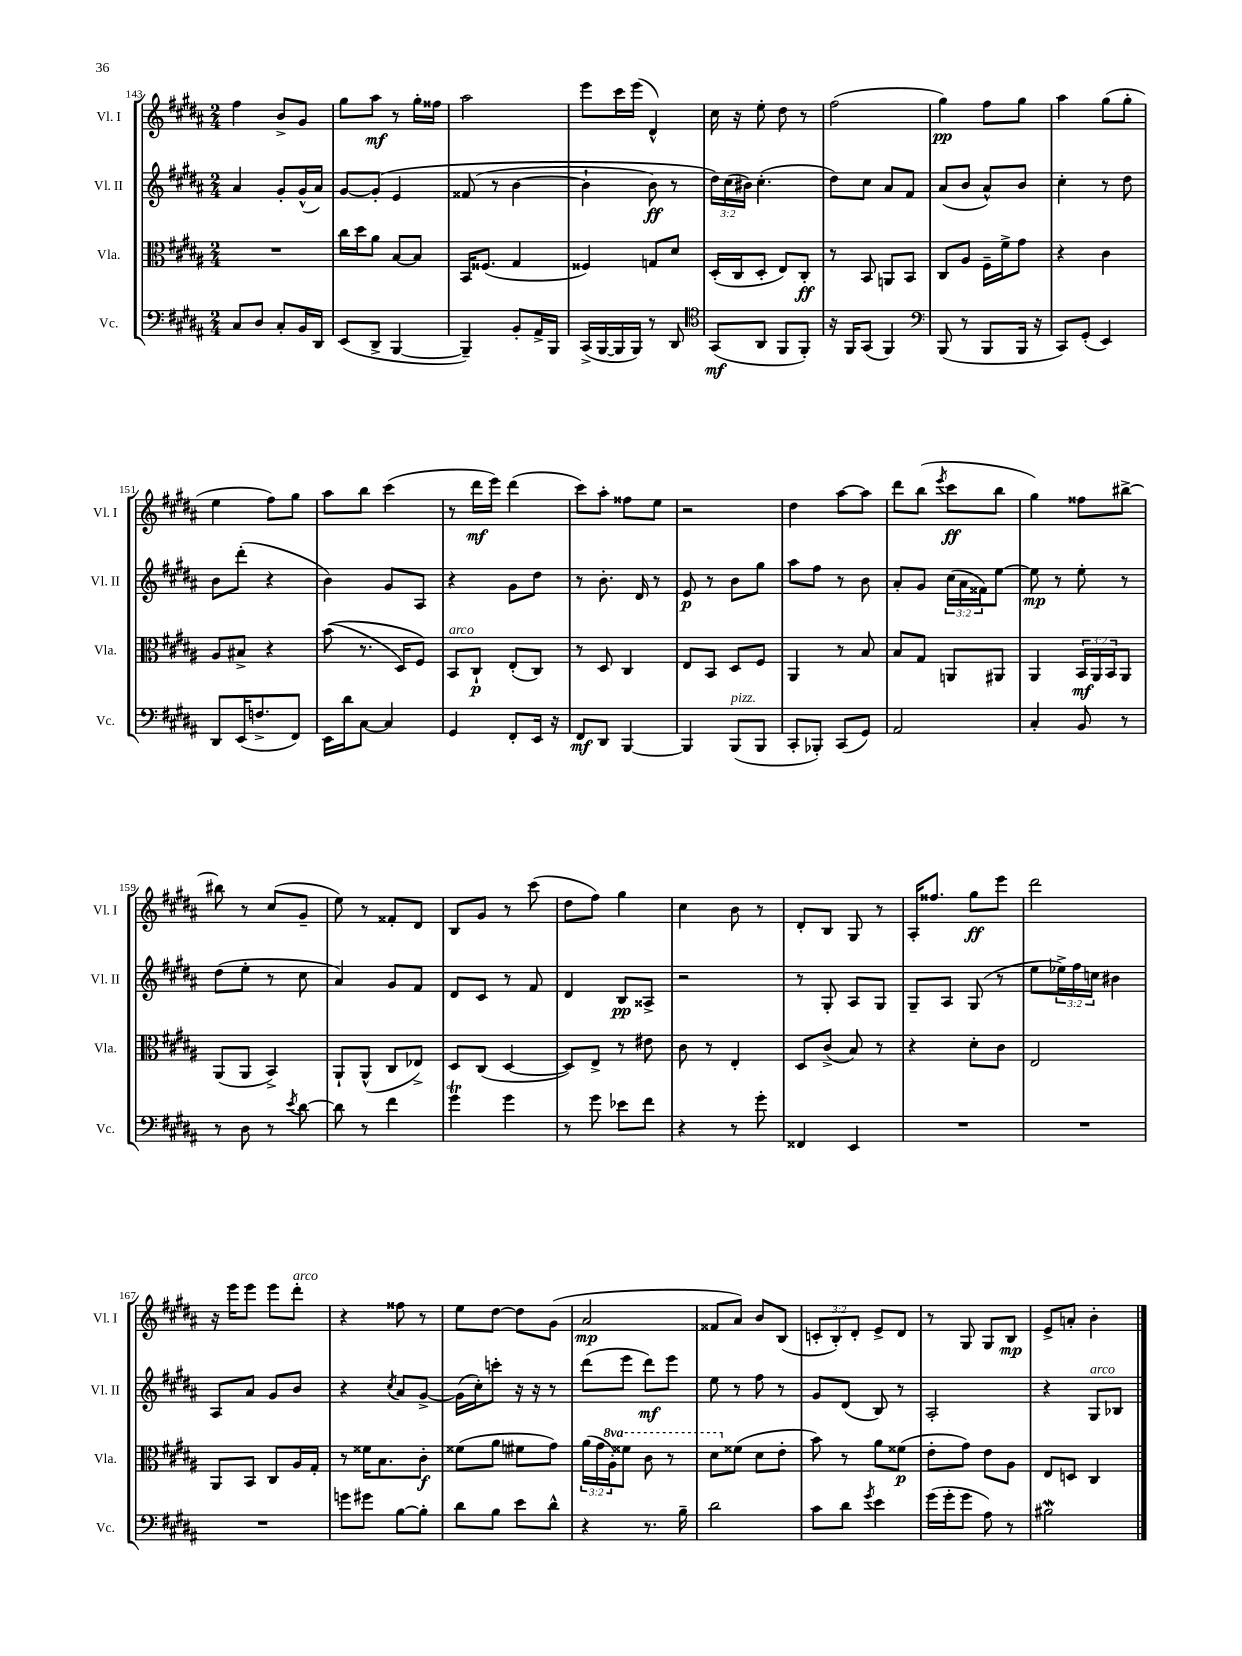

**kern	**kern	**kern	**kern
*staff4	*staff3	*staff2	*staff1
*clefF4	*clefC3	*clefG2	*clefG2
*k[f#c#g#d#a#]	*k[f#c#g#d#a#]	*k[f#c#g#d#a#]	*k[f#c#g#d#a#]
*M2/4	*M2/4	*M2/4	*M2/4
8C#/L	2r	4a#/	4ff#\
8D#/J	.	.	.
8C#'/L	.	8g#'/L	8b^/L
16BB/L	.	(16g#^^/L	8g#/J
16DD#/JJ	.	16a#/JJ)	.
=	=	=	=
(8EE/L	16cc#\LL	[8g#/L	8gg#\L
.	16dd#\J	.	.
8DD#^/J	8a#\J	&(8g#'/]J	8aa#\J
[4BBB/	[8B/L	4e/	8r
.	8B/]J	.	16gg#'\LL
.	.	.	16ff##\JJ
=	=	=	=
4BBB~/])	16BB/LK	(8f##/	2aa#\
.	(8.F##/J	.	.
.	.	8r	.
8BB'/L	4G#/	[4b\	.
16AA#^/L	.	.	.
16BBB/JJ	.	.	.
=	=	=	=
(16CC#^/LL	4F##/)	4b`\]	8eee\L
[16BBB/	.	.	.
16BBB/]	.	.	16ccc#\L
16BBB/JJ)	.	.	(16eee\JJ
8r	8G/L	8b\)	4d#^^/)
8DD#/	8d#/J	8r	.
=	=	=	=
*clefC4	*	*	*
(8GG#/L	(16D#'/LL	24dd#\LL&)	16cc#\
.	.	(24cc#\	.
.	16C#/J	.	16r
.	.	24b#\JJ)	.
8AA#/J	8D#'/J	(4.cc#'\	8ee'\
8FF#/L	8E/L)	.	8dd#\
8FF#'/J)	8C#'/J	.	8r
=	=	=	=
16r	8r	8dd#\L)	(2ff#\
16FF#/LK	.	.	.
(8GG#/J	8BB/	8cc#\J	.
4FF#/)	8AA/L	8a#/L	.
.	8BB/J	8f#/J	.
=	=	=	=
*clefF4	*	*	*
(8BBB/	8C#/L	(8a#/L	4gg#\)
8r	8A#/J	8b/J	.
8BBB/L	16F#~\LL	8a#^^/L)	8ff#\L
.	16f#^\J	.	.
16BBB/Jk	8g#\J	8b/J	8gg#\J
16r	.	.	.
=	=	=	=
8CC#/L)	4r	4cc#'\	4aa#\
(8GG#'/J	.	.	.
4EE/)	4c#\	8r	(8gg#\L
.	.	8dd#\	8gg#'\J
=	=	=	=
8DD#/L	8A#/L	8b\L	4ee\
(16EE/K	8B#^/J	(8ddd#'\J	.
8.F^/	.	.	.
.	4r	4r	8ff#\L)
8FF#/J)	.	.	8gg#\J
=	=	=	=
16EE\LL	&((8b\	4b\)	8aa#\L
16d#\J	.	.	.
[8C#\J	8.r	.	8bb\J
4C#/]	.	8g#/L	(4ccc#\
.	16D#/LK)	.	.
.	8F#/J&)	8A#/J	.
=	=	=	=
4GG#/	8BB/L	4r	8r
.	8C#`/J	.	16ddd#\LL
.	.	.	16eee\JJ)
8FF#'/L	(8E'/L	8g#\L	(4ddd#\
16EE/Jk	8C#/J)	8dd#\J	.
16r	.	.	.
=	=	=	=
8FF#/L	8r	8r	8ccc#\L)
8DD#/J	8D#/	8.b'\	8aa#'\J
[4BBB/	4C#/	.	8ff##\L
.	.	16d#/	.
.	.	8r	8ee\J
=	=	=	=
4BBB/]	8E/L	8e/	2r
.	8BB/J	8r	.
(8BBB/L	8D#/L	8b\L	.
8BBB/J	8F#/J	8gg#\J	.
=	=	=	=
8CC#'/L	4AA#/	8aa#\L	4dd#\
8BBB-'/J)	.	8ff#\J	.
(8CC#/L	8r	8r	[8aa#\L
8GG#/J)	8B/	8b\	8aa#\]J
=	=	=	=
2AA#/	8B/L	8a#'/L	8ddd#\L
.	8G#/J	8g#/J	(8bb\J
.	.	.	8qeee/
.	8AA/L	(24cc#\LL	8ccc#\L
.	.	24a#\	.
.	.	24f##\J)	.
.	8AA#/J	[8ee\J	8bb\J
=	=	=	=
4C#'/	4AA#/	8ee\]	4gg#\)
.	.	8r	.
8BB/	24BB/LL	8ee'\	8ff##\L
.	24AA#/	.	.
.	24BB/J	.	.
8r	8AA#/J	8r	[8bb#^\J
=	=	=	=
8r	(8AA#/L	(8dd#\L	8bb#\]
8D#\	8AA#/J	8ee'\J	8r
8r	4BB^/)	8r	(8cc#/L
8qe/	.	.	.
[8d#\	.	8cc#\	8g#~/J
=	=	=	=
8d#\]	8AA#`/L	4a#/)	8ee\)
8r	(8AA#^^/J	.	8r
4f#\	8C#/L	8g#/L	8f##'/L
.	8E-^/J)	8f#/J	8d#/J
=	=	=	=
4g#\	8D#/L	8d#/L	8B/L
.	(8C#/J	8c#/J	8g#/J
4g#\	[4D#/	8r	8r
.	.	8f#/	(8ccc#\
=	=	=	=
8r	8D#/]L)	4d#/	8dd#\L
8g#\	8E^/J	.	8ff#\J)
8e-\L	8r	8B/L	4gg#\
8f#\J	8e#\	8A##^/J	.
=	=	=	=
4r	8c#\	2r	4cc#\
.	8r	.	.
8r	4E'/	.	8b\
8g#'\	.	.	8r
=	=	=	=
4FF##/	8D#/L	8r	8d#'/L
.	(8c#^/J	8G#'/	8B/J
4EE/	8B/)	8A#/L	8G#/
.	8r	8G#/J	8r
=	=	=	=
2r	4r	8G#~/L	16A#'/LK
.	.	.	8.ff##/J
.	.	8A#/J	.
.	8d#'\L	(8G#/	8gg#\L
.	8c#\J	8r	8eee\J
=	=	=	=
2r	2E/	8ee\L	2ddd#\
.	.	24ee-^\L)	.
.	.	24ff#\	.
.	.	24cc\JJ	.
.	.	4b#\	.
=	=	=	=
2r	8AA#/L	8A#/L	16r
.	.	.	16eee\LK
.	8BB/J	8a#/J	8eee\J
.	8C#/L	8g#/L	8eee\L
.	16A#/L	8b/J	8ddd#'\J
.	16G#'/JJ	.	.
=	=	=	=
8g\L	8r	4r	4r
8g#\J	16f##\LK	.	.
.	8.B\	.	.
.	.	8qcc#/	.
[8B\L	.	8a#/L	8ff##\
8B'\]J	8c#'\J	[8g#^/J	8r
=	=	=	=
8d#\L	(8f##\L	(16g#\]LL	8ee\L
.	.	16cc#'\J)	.
8B\J	8a#\J	8ccc'\J	[8dd#\J
8e\L	8f#\L	16r	8dd#\]L
.	.	16r	.
8d#^^\J	8g#\J)	8r	(8g#\J
=	=	=	=
4r	(24a#\LL	(8ddd#\L	2a#/
.	24g#\	.	.
.	24a#'\J)	.	.
.	8ff##\J	8eee\J	.
8.r	8cc#\	8ddd#\L)	.
.	8r	8eee\J	.
16B~\	.	.	.
=	=	=	=
2d#\	8dd#\L	8ee\	8f##/L
.	(8f##\J	8r	8a#/J)
.	8d#\L	8ff#\	8b/L
.	8e'\J	8r	(8B/J
=	=	=	=
8c#\L	8b\)	8g#/L	12c'/L
.	.	.	12B'/)
8d#\J	8r	(8d#/J	.
.	.	.	12d#'/J
8qg#/	.	.	.
4e\	8a#\L	8B/)	8e^/L
.	(8f##\J	8r	8d#/J
=	=	=	=
(16g#\LL	8e'\L	2A#'/	8r
16g#'\J	.	.	.
8g#\J	8g#\J)	.	8G#/
8A#\)	8e\L	.	8G#/L
8r	8A#\J	.	8B/J
=	=	=	=
2B#\	8E/L	4r	8e^/L
.	8D/J	.	8a'/J
.	4C#/	8G#/L	4b'\
.	.	8B-/J	.
==	==	==	==
*-	*-	*-	*-
